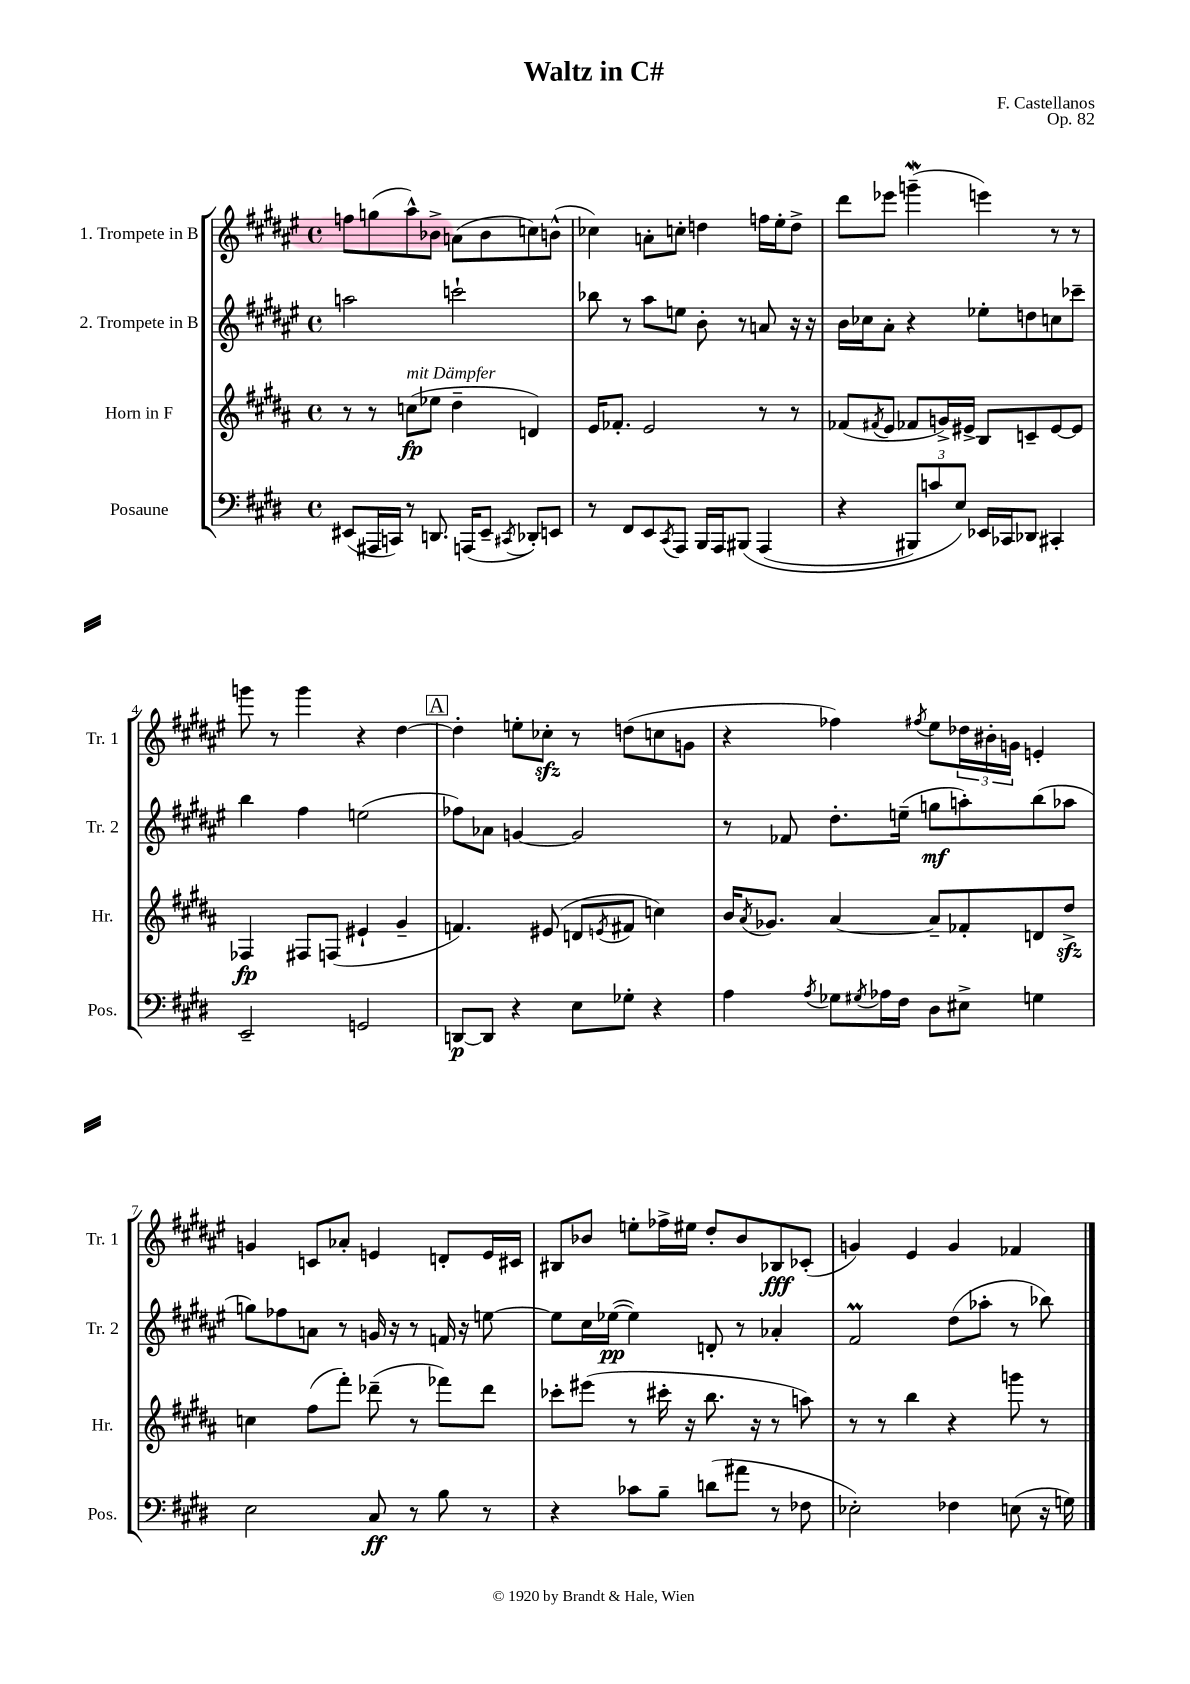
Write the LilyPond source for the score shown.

\header { title = "Waltz in C#" composer = "F. Castellanos" opus = "Op. 82" }
<<
\new StaffGroup <<
\new Staff = "s0" \with { instrumentName = "1. Trompete in B" shortInstrumentName = "Tr. 1" } {
    \clef treble \key fis \major \defaultTimeSignature \time 4/4
    f''8 g''8( ais''8-^) bes'8-> a'8( bes'8 c''8) b'8-^( |
    ces''4) a'8-. c''8-. d''4 f''16 eis''16-. d''8-> |
    dis'''8 ees'''8 g'''4--\mordent( e'''4) r8 r8 |
    g'''8 r8 g'''4 r4 dis''4~ |
    \mark \markup { \box "A" } dis''4-. e''8-. ces''8-.\sfz r8 d''8( c''8 g'8 |
    r4 fes''4) \acciaccatura { fis''8 } eis''8 \tuplet 3/2 { des''16 bis'16-. g'16 } e'4-. |
    g'4 c'8 aes'8-. e'4 d'8-. e'16 cis'16 |
    bis8 bes'8 e''8-. fes''16-> eis''16 dis''8-. bes'8 bes8\fff ces'8-.( |
    g'4) eis'4 g'4 fes'4 \bar "|." |
}
\new Staff = "s1" \with { instrumentName = "2. Trompete in B" shortInstrumentName = "Tr. 2" } {
    \clef treble \key fis \major \defaultTimeSignature \time 4/4
    a''2 c'''2-! |
    bes''8 r8 ais''8 e''8 b'8-. r8 a'8 r16 r16 |
    b'16 ces''16 ais'8-. r4 ees''8-. d''8 c''8 ces'''8-- |
    b''4 fis''4 e''2( |
    \mark \markup { \box "A" } fes''8) aes'8 g'4~ g'2 |
    r8 fes'8 dis''8.-. e''16--( g''8\mf a''8-.) b''8( aes''8 |
    g''8) fes''8 a'8 r8 g'16 r16 r8 f'16 r16 e''8~ |
    e''8 cis''16 ees''16~\pp( ees''4) d'8-. r8 aes'4-. |
    fis'2\prall dis''8( aes''8-. r8 bes''8) \bar "|." |
}
\new Staff = "s2" \with { instrumentName = "Horn in F" shortInstrumentName = "Hr." } {
    \clef treble \key b \major \defaultTimeSignature \time 4/4
    r8 r8 c''8\fp^\markup { \italic "mit Dämpfer" }( ees''8 dis''4-- d'4) |
    e'16 fes'8.-. e'2 r8 r8 |
    fes'8( \acciaccatura { fis'8 } e'8 fes'8 g'16->) eis'16-> b8 c'8-- eis'8~ eis'8 |
    fes4\fp fis8 f8( eis'4-! gis'4-- |
    \mark \markup { \box "A" } f'4.) eis'8( d'8 \acciaccatura { e'8 } fis'8 c''4) |
    b'16 \acciaccatura { ais'8 } ges'8. ais'4~ ais'8-- fes'8-. d'8 dis''8->\sfz |
    c''4 fis''8( fis'''8-.) des'''8--( r8 fes'''8) des'''8 |
    ces'''8-. eis'''8( r8 cis'''16-. r16 b''8. r16 r8 a''8) |
    r8 r8 b''4 r4 g'''8 r8 \bar "|." |
}
\new Staff = "s3" \with { instrumentName = "Posaune" shortInstrumentName = "Pos." } {
    \clef bass \key e \major \defaultTimeSignature \time 4/4
    eis,8( ais,,16 c,16) r8 d,8. a,,16( eis,8-- \acciaccatura { cis,8 } des,8-.) e,8 |
    r8 fis,8 e,8 \acciaccatura { cis,8 } a,,8 b,,16 a,,16 bis,,8\( a,,4( |
    r4 \tuplet 3/2 { bis,,8) c'8 e8\) } ees,16 ces,16 des,8 cis,4-. |
    e,2-- g,2 |
    \mark \markup { \box "A" } d,8~\p d,8 r4 e8 ges8-. r4 |
    a4 \acciaccatura { a8 } ges8 \acciaccatura { gis8 } aes16 fis16 dis8 eis8-> g4 |
    e2 cis8\ff r8 b8 r8 |
    r4 ces'8 b8-- d'8( ais'8 r8 fes8 |
    ees2-.) fes4 e8( r16 g16) \bar "|." |
}
>>
>>
